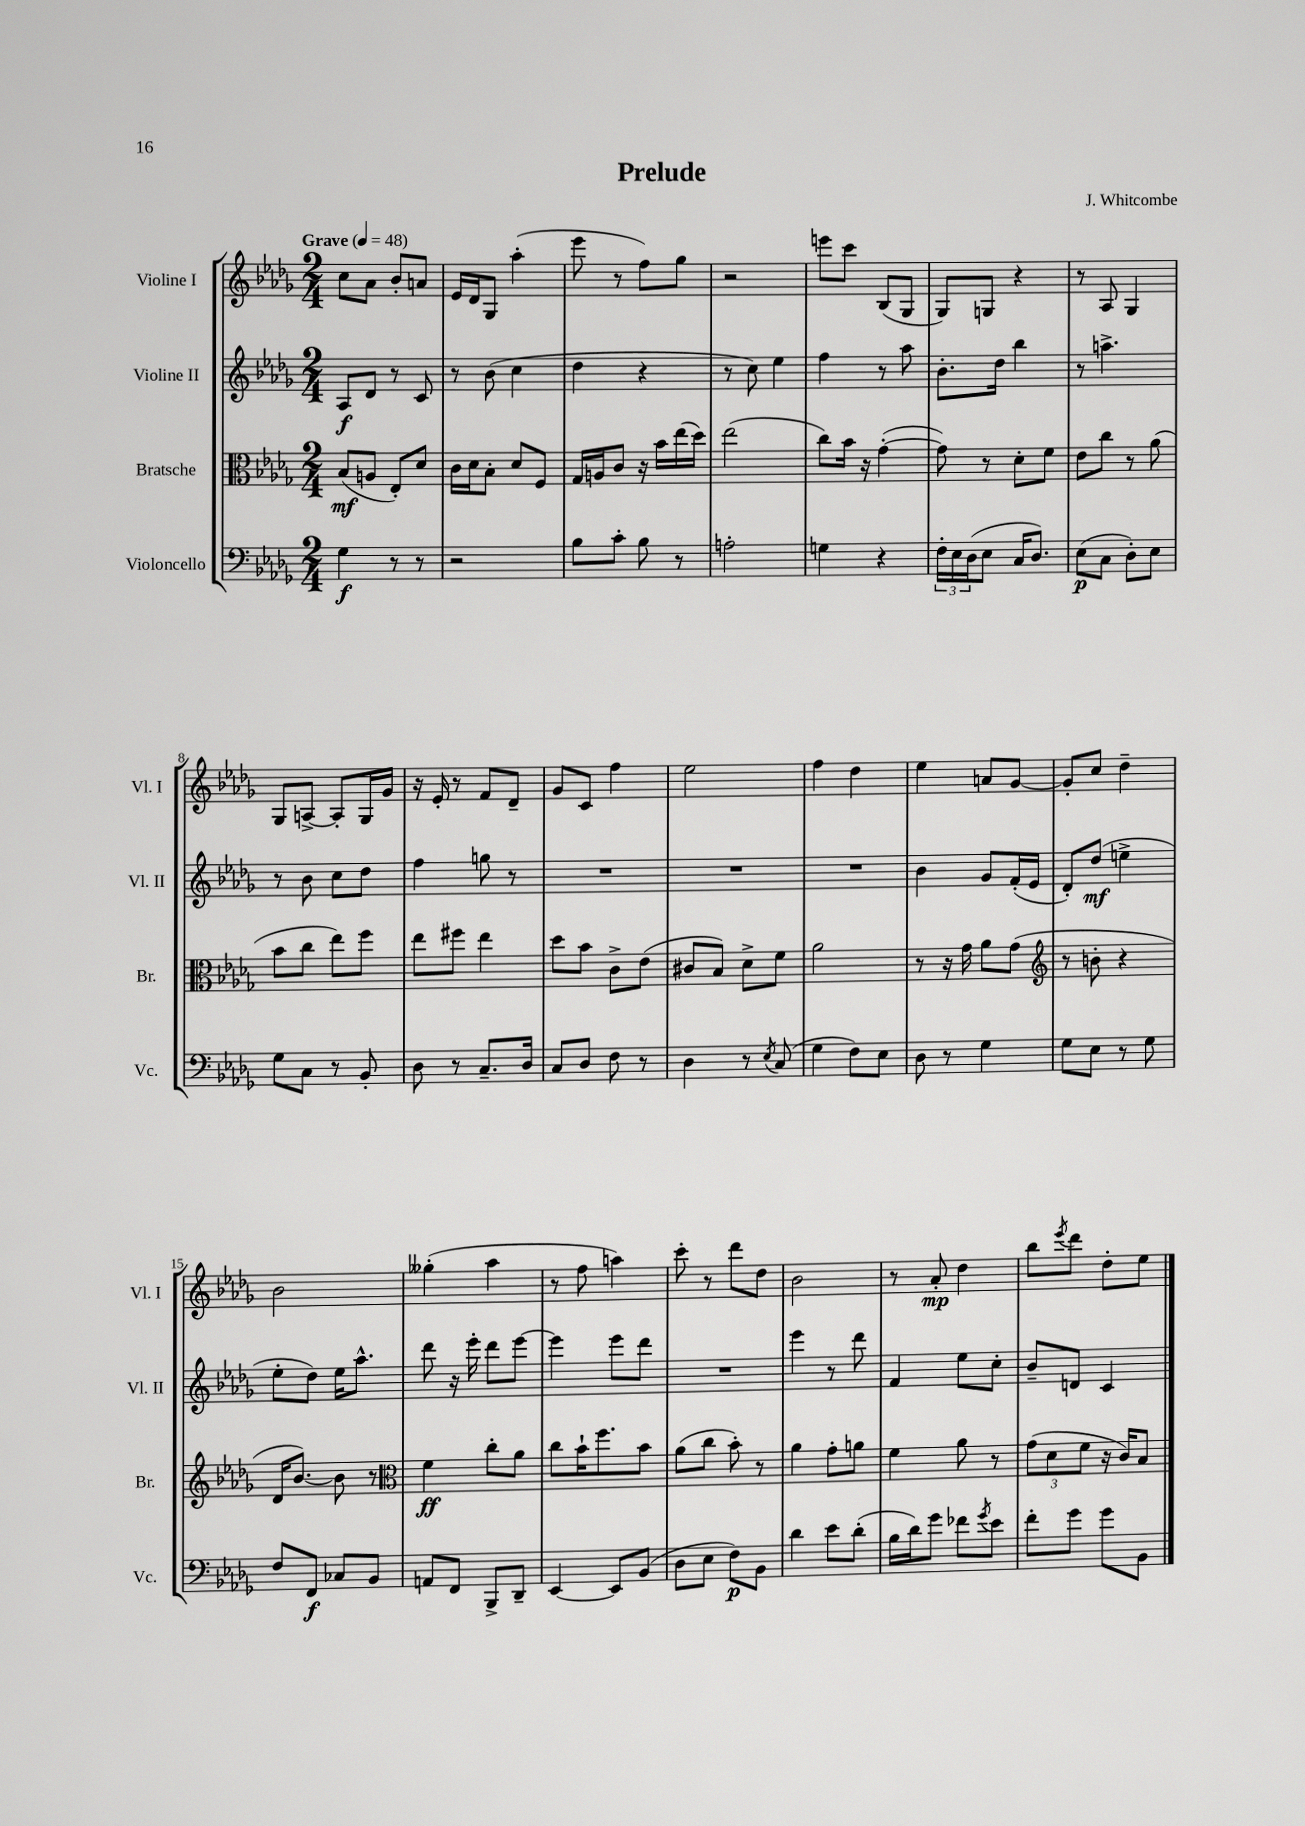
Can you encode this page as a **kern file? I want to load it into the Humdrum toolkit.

**kern	**dynam	**kern	**dynam	**kern	**dynam	**kern	**dynam
*part4	*part4	*part3	*part3	*part2	*part2	*part1	*part1
*staff4	*staff4	*staff3	*staff3	*staff2	*staff2	*staff1	*staff1
*I"Violoncello	*	*I"Bratsche	*	*I"Violine II	*	*I"Violine I	*
*I'Vc.	*	*I'Br.	*	*I'Vl. II	*	*I'Vl. I	*
*clefF4	*	*clefC3	*	*clefG2	*	*clefG2	*
*k[b-e-a-d-g-]	*	*k[b-e-a-d-g-]	*	*k[b-e-a-d-g-]	*	*k[b-e-a-d-g-]	*
*M2/4	*	*M2/4	*	*M2/4	*	*M2/4	*
*MM48	*	*MM48	*	*MM48	*	*MM48	*
=1	=1	=1	=1	=1	=1	=1	=1
!	!	!	!	!	!	!LO:TX:a:B:t=Grave	!
4G-\	f	(8B-/L	mf	8A-/L	f	8cc\L	.
.	.	8An/J	.	8d-/J	.	8a-\J	.
8r	.	8E-'/L)	.	8r	.	8b-'/L	.
8r	.	8d-/J	.	8c/	.	8an/J	.
=2	=2	=2	=2	=2	=2	=2	=2
2r	.	16c\LL	.	8r	.	16e-/LL	.
.	.	16d-\J	.	.	.	16d-/J	.
.	.	8B-'\J	.	(8b-\	.	8G-/J	.
.	.	8d-/L	.	4cc\	.	(4aa-'\	.
.	.	8F/J	.	.	.	.	.
=3	=3	=3	=3	=3	=3	=3	=3
8B-\L	.	16G-/LL	.	4dd-\	.	8eee-\	.
.	.	16An/J	.	.	.	.	.
8c'\J	.	8c/J	.	.	.	8r	.
8B-\	.	16r	.	4r	.	8ff\L)	.
.	.	16b-\LL	.	.	.	.	.
8r	.	(16ee-\	.	.	.	8gg-\J	.
.	.	16dd-\JJ)	.	.	.	.	.
=4	=4	=4	=4	=4	=4	=4	=4
2An'\	.	(2ee-\	.	8r	.	2r	.
.	.	.	.	8cc\)	.	.	.
.	.	.	.	4ee-\	.	.	.
=5	=5	=5	=5	=5	=5	=5	=5
4Gn\	.	8cc\L)	.	4ff\	.	8eeen\L	.
.	.	16b-\Jk	.	.	.	8ccc\J	.
.	.	16r	.	.	.	.	.
4r	.	([4g-'\	.	8r	.	(8B-/L	.
.	.	.	.	8aa-\	.	8G-/J	.
=6	=6	=6	=6	=6	=6	=6	=6
24F'\LL	.	8g-\])	.	8.b-'\L	.	8G-/L)	.
24E-\	.	.	.	.	.	.	.
(24D-\J	.	.	.	.	.	.	.
8E-\J	.	8r	.	.	.	8Gn/J	.
.	.	.	.	16dd-\Jk	.	.	.
16C/KL	.	8d-'\L	.	4bb-\	.	4r	.
8.D-/J)	.	.	.	.	.	.	.
.	.	8f\J	.	.	.	.	.
=7	=7	=7	=7	=7	=7	=7	=7
(8E-\L	p	8e-\L	.	8r	.	8r	.
8C\J	.	8cc\J	.	4.aan^\	.	8A-/	.
8D-'\L)	.	8r	.	.	.	4G-/	.
8E-\J	.	(8a-\	.	.	.	.	.
!!LO:LB:g=z
=8	=8	=8	=8	=8	=8	=8	=8
8G-\L	.	8b-\L	.	8r	.	8G-/L	.
8C\J	.	8cc\J	.	8b-\	.	[8An^/J	.
8r	.	8ee-\L)	.	8cc\L	.	8A'/L]	.
8BB-'/	.	8ff\J	.	8dd-\J	.	16G-/L	.
.	.	.	.	.	.	16g-/JJ	.
=9	=9	=9	=9	=9	=9	=9	=9
8D-\	.	8ee-\L	.	4ff\	.	16r	.
.	.	.	.	.	.	16e-'/	.
8r	.	8ff#X\J	.	.	.	8r	.
8.C~/L	.	4ee-\	.	8ggn\	.	8f/L	.
.	.	.	.	8r	.	8d-~/J	.
16D-/Jk	.	.	.	.	.	.	.
=10	=10	=10	=10	=10	=10	=10	=10
8C/L	.	8dd-\L	.	2r	.	8g-/L	.
8D-/J	.	8b-\J	.	.	.	8c/J	.
8F\	.	8c^\L	.	.	.	4ff\	.
8r	.	(8e-\J	.	.	.	.	.
=11	=11	=11	=11	=11	=11	=11	=11
4D-\	.	8c#X/L	.	2r	.	2ee-\	.
.	.	8B-/J)	.	.	.	.	.
8r	.	8d-^\L	.	.	.	.	.
8qE-/	.	.	.	.	.	.	.
(8C/	.	8f\J	.	.	.	.	.
=12	=12	=12	=12	=12	=12	=12	=12
4G-\	.	2a-\	.	2r	.	4ff\	.
8F\L)	.	.	.	.	.	4dd-\	.
8E-\J	.	.	.	.	.	.	.
=13	=13	=13	=13	=13	=13	=13	=13
8D-\	.	8r	.	4b-\	.	4ee-\	.
8r	.	16r	.	.	.	.	.
.	.	16g-\	.	.	.	.	.
4G-\	.	8a-\L	.	8g-/L	.	8an/L	.
.	.	(8g-\J	.	(16f'/L	.	[8g-/J	.
.	.	.	.	16e-/JJ	.	.	.
=14	=14	=14	=14	=14	=14	=14	=14
*	*	*clefG2	*	*	*	*	*
8G-\L	.	8r	.	8d-'/L)	.	8g-'/L]	.
8E-\J	.	8bn'\	.	(8dd-/J	mf	8cc/J	.
8r	.	4r	.	4een^\	.	4dd-~\	.
8G-\	.	.	.	.	.	.	.
!!LO:LB:g=z
=15	=15	=15	=15	=15	=15	=15	=15
8F/L	.	16d-/KL	.	8ee-'\L	.	2b-\	.
.	.	[8.b-/J)	.	.	.	.	.
8FF/J	f	.	.	8dd-\J)	.	.	.
8C-X/L	.	8b-\]	.	16ee-\KL	.	.	.
.	.	.	.	8.aa-^^\J	.	.	.
8BB-/J	.	8r	.	.	.	.	.
=16	=16	=16	=16	=16	=16	=16	=16
*	*	*clefC3	*	*	*	*	*
8AAn/L	.	4f\	ff	8ddd-\	.	(4gg--X'\	.
8FF/J	.	.	.	16r	.	.	.
.	.	.	.	16eee-'\	.	.	.
8BBB-^/L	.	8cc'\L	.	8ddd-\L	.	4aa-\	.
8DD-~/J	.	8a-\J	.	[8eee-\J	.	.	.
=17	=17	=17	=17	=17	=17	=17	=17
[4EE-/	.	8cc\L	.	4eee-\]	.	8r	.
.	.	16b-`\K	.	.	.	8ff\	.
.	.	8.ff\	.	.	.	.	.
8EE-/L]	.	.	.	8eee-\L	.	4aan\)	.
(8BB-/J	.	8b-\J	.	8ddd-\J	.	.	.
=18	=18	=18	=18	=18	=18	=18	=18
8D-\L	.	(8a-\L	.	2r	.	8ccc'\	.
8E-\J	.	8cc\J	.	.	.	8r	.
8F\L)	p	8b-'\)	.	.	.	8ddd-\L	.
8BB-\J	.	8r	.	.	.	8dd-\J	.
=19	=19	=19	=19	=19	=19	=19	=19
4d-\	.	4a-\	.	4eee-\	.	2b-\	.
8e-\L	.	8g-'\L	.	8r	.	.	.
(8d-'\J	.	8an\J	.	8ddd-\	.	.	.
=20	=20	=20	=20	=20	=20	=20	=20
16B-\LL	.	4f\	.	4f/	.	8r	.
16d-\J)	.	.	.	.	.	.	.
8g-\J	.	.	.	.	.	8a-'/	mp
8f-X\L	.	8a-\	.	8ee-\L	.	4dd-\	.
8qg-/	.	.	.	.	.	.	.
8e-\J	.	8r	.	8cc'\J	.	.	.
=21	=21	=21	=21	=21	=21	=21	=21
8f'\L	.	(12g-\L	.	8b-~/L	.	8bb-\L	.
.	.	12d-\	.	.	.	.	.
.	.	.	.	.	.	8qeee-/	.
8g-\J	.	.	.	8dn/J	.	8ddd-\J	.
.	.	12f\J	.	.	.	.	.
8g-\L	.	16r	.	4c/	.	8dd-'\L	.
.	.	16c/KL)	.	.	.	.	.
8BB-\J	.	8B-/J	.	.	.	8ee-\J	.
==	==	==	==	==	==	==	==
*-	*-	*-	*-	*-	*-	*-	*-
